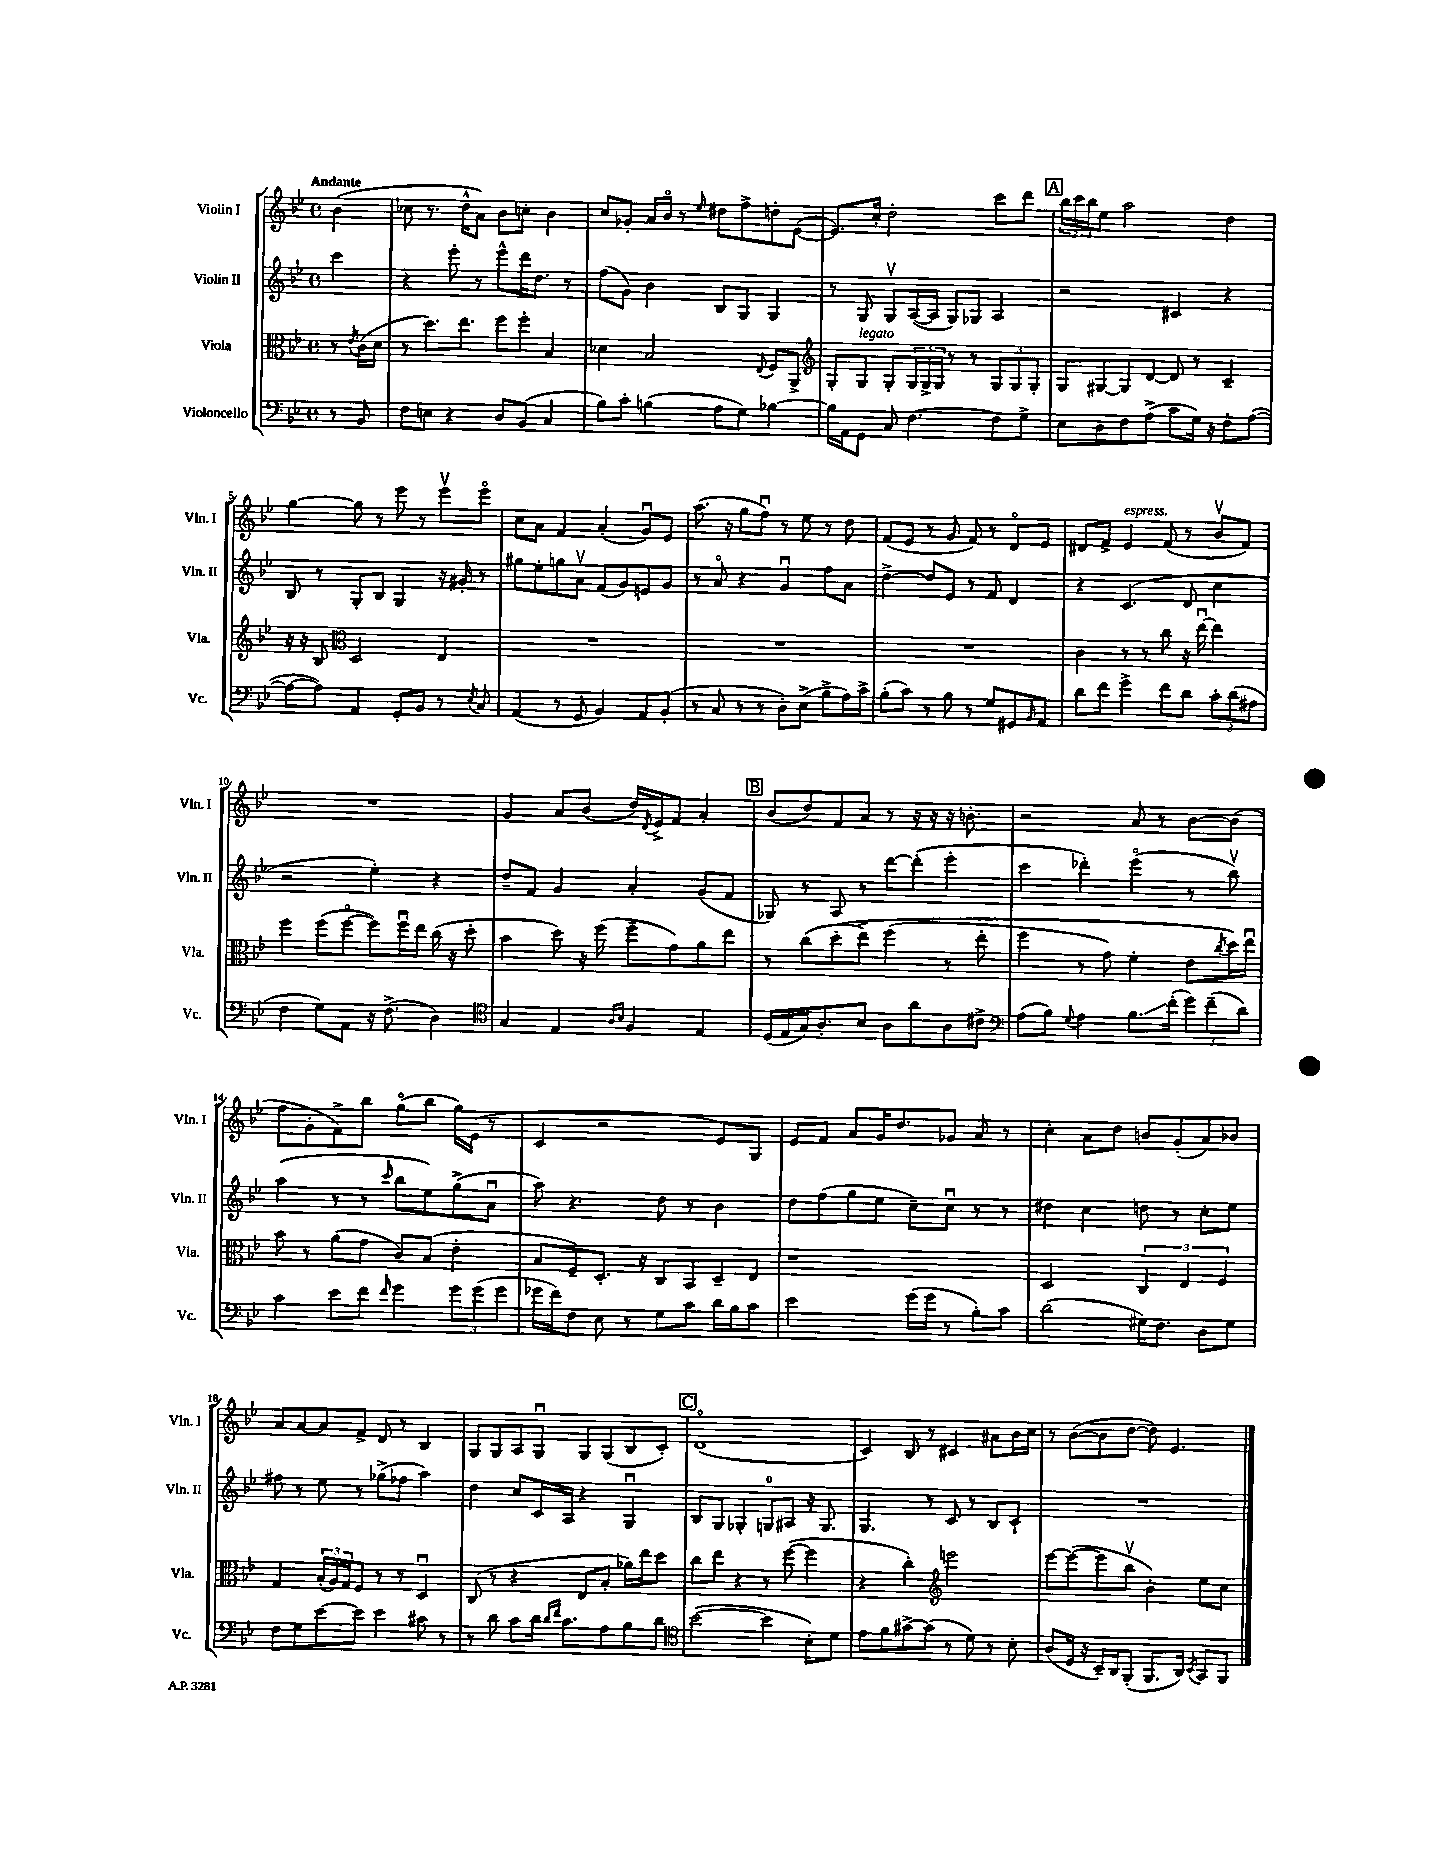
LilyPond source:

<<
\new StaffGroup <<
\new Staff = "s0" \with { instrumentName = "Violin I" shortInstrumentName = "Vln. I" } {
    \clef treble \key bes \major \defaultTimeSignature \time 4/4 \partial 4 \tempo "Andante"
    bes'4( |
    ces''8 r8. d''16-^ a'8) bes'8 c''8-. bes'4 |
    c''8 ges'8-. a'16 bes'16\flageolet r8 \grace { ees''16 } dis''8 f''8-> d''8-. ees'8~( |
    ees'8.) c''16-. d''2-. c'''8 d'''8 |
    \mark \markup { \box "A" } \tuplet 3/2 { bes''16 c'''16 bes''16 } ees''8 a''2 d''4 |
    g''4~ g''8 r8 ees'''8 r8 ees'''8\upbow ees'''8\flageolet |
    c''8 a'8 f'4 a'4-.( g'8\downbow) ees'8 |
    a''8.( r16 g''8 f''8\downbow) r8 ees''8 r8 d''8 |
    f'8( ees'8 r8 g'8 f'8) r8 d'8\flageolet ees'8 |
    dis'8 f'8-> ees'4^\markup { \italic "espress." } f'8( r8 bes'8\upbow f'8) |
    R1 |
    g'4 a'8 bes'8( d''16) \acciaccatura { d'8 } ees'16-> f'8 a'4-. |
    \mark \markup { \box "B" } bes'8( d''8) f'8 a'8 r8 r16 r16 r16 b'8.-. |
    r2 a'8 r8 bes'8~ bes'8( |
    f''8 g'8-. f'8->) bes''8 g''8\flageolet( bes''8 g''16) ees'16( r8 |
    c'4 r2 ees'8) g8 |
    ees'8 f'8 a'8 g'16 d''8. ges'8 a'8 r8 |
    c''4-. a'8 d''8 b'8 g'8-.( a'8) bes'8 |
    a'8 a'8~ a'8 f'8-> d'8 r8 bes4 |
    g8 g8 a8 g8\downbow g8 g8( bes8 c'8-.) |
    \mark \markup { \box "C" } d'1\flageolet( |
    c'4) bes8 r8 cis'4 ais'8 bes'16 c''16 |
    r8 bes'8~( bes'8 d''8~ d''8) ees'4. \bar "|." |
}
\new Staff = "s1" \with { instrumentName = "Violin II" shortInstrumentName = "Vln. II" } {
    \clef treble \key bes \major \defaultTimeSignature \time 4/4 \partial 4
    c'''4 |
    r4 ees'''8-. r8 ees'''8-^ d'''16 d''8. r8 |
    f''8( g'8) bes'4 bes8 g8 g4 |
    r8 g8 g8\upbow a16~( a16 g8) ges8 a4 |
    \mark \markup { \box "A" } r2 cis'4 r4 |
    bes8 r8 g8-. bes8 g4 r16 gis'16-. r8 |
    gis''8 ees''8-. g''8 a'8\upbow f'8( g'8) e'8 g'8 |
    r8 a'8\flageolet r4 g'4\downbow f''8 a'8 |
    d''4~-> d''8 ees'8 r8 f'8 d'4 |
    r4 c'4.( d'8 c''4 |
    r2 ees''4-.) r4 |
    d''8-- f'8 g'4 a'4-. g'8( f'8 |
    \mark \markup { \box "B" } ges8) r8 a8 r8 d'''8~ d'''8-.( ees'''4-. |
    c'''4 des'''4-.) ees'''4\flageolet( r8 bes''8\upbow) |
    a''4( r8 r8 \grace { c'''16 } bes''8 ees''8) g''8->( a'8\downbow |
    a''8) r4. d''8 r8 bes'4 |
    d''8 f''8( g''8 ees''8 c''8--) c''8\downbow r8 r8 |
    dis''4 c''4 d''8 r8 c''8-. ees''8 |
    fis''8 r8 ees''8 r8 ges''8->( fes''8 a''4) |
    d''4 c''8 c'16 a16 r4 g4\downbow |
    \mark \markup { \box "C" } bes8 g8 ges4-. g8-0 ais8 r16 g8. |
    g4. r8 c'8 r8 bes8 c'8-! |
    R1 \bar "|." |
}
\new Staff = "s2" \with { instrumentName = "Viola" shortInstrumentName = "Vla." } {
    \clef alto \key bes \major \defaultTimeSignature \time 4/4 \partial 4
    r8 \acciaccatura { ees'8 } c'16( d'16 |
    r8 d''8.) ees''8. f''8 f''8-. bes4 |
    des'4 bes2 \appoggiatura { ees8 } f8 a,8-> |
    \clef treble g8-. g8^\markup { \italic "legato" } g8-. \tuplet 3/2 { g16 g16-> g16 } r8 r8 \tuplet 3/2 { g8 g8 g8-. } |
    \mark \markup { \box "A" } g8 gis8~ gis8 d'8~ d'8 r8 c'4-- |
    r16 r16 bes8 \clef alto d2 ees4 |
    R1 |
    R1 |
    R1 |
    c'4 r8 r8 c''8 r16 ees''16~\downbow ees''4 |
    f''4 f''8( f''8~\flageolet f''8) f''16\downbow ees''16 c''16( r16 d''8-. |
    bes'4 d''8) r16 f''16( f''8-- g'8) a'8 ees''8 |
    \mark \markup { \box "B" } r8 c''8( d''8-.\( ees''8->) f''4( r8 ees''8-. |
    f''4 r8 g'8) f'4-. ees'8 \acciaccatura { c''8 } d''16\) ees''16\downbow |
    bes'8 r8 a'8( g'8 c'8) bes8( ees'4-. |
    bes8 f8--) d8.-. r16 c8 bes,8 d8-- ees8 |
    r1 |
    d2 \tuplet 3/2 { c4 ees4 f4 } |
    g4 \tuplet 3/2 { bes16-.( a16) g16 } f8 r8 r8 d4\downbow |
    c8( r8 r4 ees8 bes8-. aes'16) ees''16 d''8 |
    \mark \markup { \box "C" } c''8 ees''8 r4 r8 f''8~( f''4 |
    r4 c''4-.) \clef treble e'''2 |
    ees'''8~ ees'''8~( ees'''8 bes''8\upbow bes'4-.) ees''8 c''8 \bar "|." |
}
\new Staff = "s3" \with { instrumentName = "Violoncello" shortInstrumentName = "Vc." } {
    \clef bass \key bes \major \defaultTimeSignature \time 4/4 \partial 4
    r8 bes,8 |
    f8 e8 r4 d8 bes,8( c4 |
    bes8) c'8-. b4( a8 g8) bes4~ |
    bes16 a,16 g,8 c8 f4.~ f8 g8-> |
    \mark \markup { \box "A" } ees8 d8 f8 a8->( c'8 g16) r16 f8-. a8~( |
    a8~ a8) a,4 g,8-. bes,8 r8 \acciaccatura { ees8 } c8 |
    a,4( r8 g,8 bes,4) a,8 bes,8-.( |
    r8 c8 r8 r8 d8-.) ees8->( bes8-> a16) c'16-> |
    bes8-.( c'8) r8 bes8 r8 g8 gis,8 \grace { bes,16 } a,8 |
    d'8 f'8 g'4-> f'8 d'8 \tuplet 3/2 { c'8-. d'8( ais8 } |
    f4 g8) a,8 r16 f8.->( d4) |
    \clef tenor g4 ees4 \grace { a16 bes16 } f4 ees4 |
    \mark \markup { \box "B" } d16( ees16 g16) a8.-. bes8 a8 a'8 a8 cis'8-> |
    \clef bass a8( bes8) \appoggiatura { g8 } a4 bes8.\glissando f'16-.( \tuplet 3/2 { g'8) f'8--( d'8) } |
    c'4 ees'8 f'8 \grace { f'16 } g'4 \tuplet 3/2 { g'8 g'8( g'8 } |
    ges'16 f'16) f8 ees8 r8 g8 c'8 d'16 bes16 c'8 |
    ees'2 g'16( g'16 r8 bes8-.) c'8 |
    d'2( gis16) f8. d8 gis8 |
    f8 g8 ees'8~ ees'8 ees'4 cis'8 r8 |
    r8 d'8 c'8 d'16 \grace { d'16 f'16 } c'8. a8 bes8 d'8 |
    \mark \markup { \box "C" } \clef tenor bes'2~( bes'4 bes8-.) d'8 |
    ees'8 f'8 gis'8~-> gis'8( r8 d'8) r8 bes8-. |
    a8( d16 r16 bes,16--) a,16 f,8-.( f,8. a,16) \acciaccatura { bes,8 } g,8 f,8 \bar "|." |
}
>>
>>
